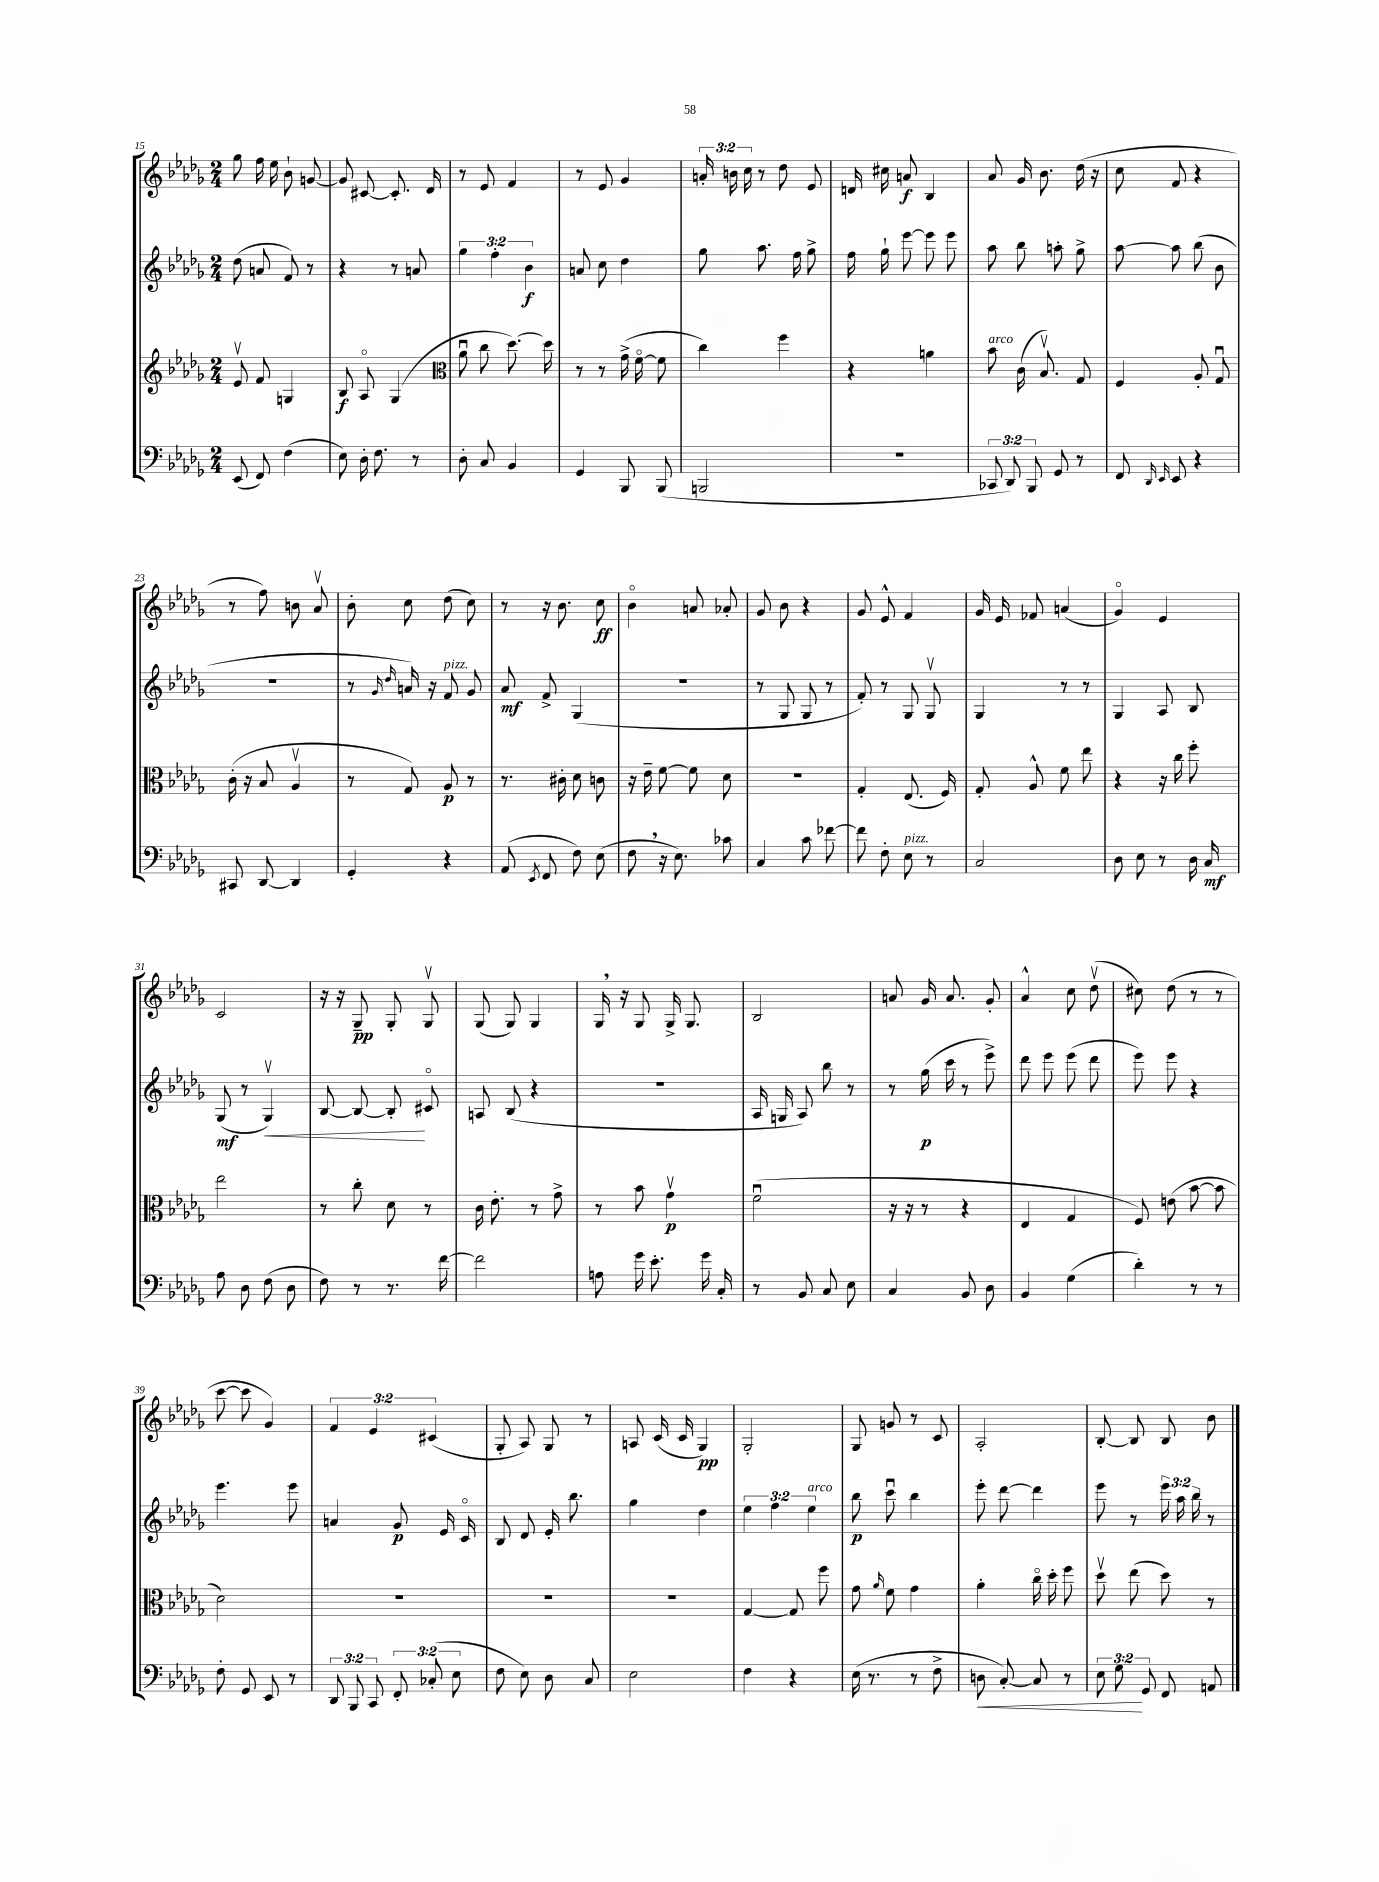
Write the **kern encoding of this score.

**kern	**kern	**kern	**kern
*staff4	*staff3	*staff2	*staff1
*clefF4	*clefG2	*clefG2	*clefG2
*k[b-e-a-d-g-]	*k[b-e-a-d-g-]	*k[b-e-a-d-g-]	*k[b-e-a-d-g-]
*M2/4	*M2/4	*M2/4	*M2/4
(8EE-	8e-v	(8dd-	8gg-
8FF)	8f	8a	16ff
.	.	.	16ee-
(4F	4G	8f)	8b-`
.	.	8r	[8g
=	=	=	=
8E-)	8B-	4r	8g]
16D-'	8A-o	.	[8c#
8.F	.	.	.
.	(4G-	8r	8.c#']
8r	.	8a	.
.	.	.	16d-
=	=	=	=
*	*clefC3	*	*
8D-'	8a-u	6gg-	8r
8C	8cc	.	8e-
.	.	6ff'	.
4BB-	[8.dd-)	.	4f
.	.	6b-	.
.	16dd-]	.	.
=	=	=	=
4GG-	8r	8a	8r
.	8r	8cc	8e-
8BBB-	(16g-^	4dd-	4g-
.	[16fo	.	.
(8BBB-	8f]	.	.
=	=	=	=
2BBB	4cc)	8gg-	24a'
.	.	.	24b
.	.	.	24cc
.	.	8.aa-	8r
.	4ff	.	8dd-
.	.	16ff	.
.	.	8gg-^	8e-
=	=	=	=
2r	4r	16ff	16d
.	.	16gg-`	16cc#
.	.	[8eee-	8a
.	4a	8eee-]	4B-
.	.	8eee-	.
=	=	=	=
12CC-	8b-	8aa-	8a-
12DD-)	.	.	.
.	(16c	8bb-	16g-
12BBB-	.	.	.
.	8.B-v)	.	8.b-
8GG-	.	8aa'	.
8r	8G-	8gg-^	(16dd-
.	.	.	16r
=	=	=	=
8FF	4F	[8aa-	8cc
16qqDD-	.	.	.
16qqEE-	.	.	.
8EE-	.	8aa-]	8f
4r	8A-'	(8bb-	4r
.	8G-u	8b-	.
=	=	=	=
8CC#	(16c'	2r	8r
.	16r	.	.
[8DD-	8B-	.	8ff)
4DD-]	4A-v	.	8b
.	.	.	8a-v
=	=	=	=
4GG-'	8r	8r	8b-'
.	.	16qqg-	.
.	.	16qqdd-	.
.	8G-)	16a)	8cc
.	.	16r	.
4r	8A-	8f	(8dd-
.	8r	8g-	8cc)
=	=	=	=
(8AA-	8.r	8a-	8r
8qEE-	.	.	.
8FF	.	8f^	16r
.	16c#'	.	8.b-
8F)	8d-	(4G-	.
(8E-	8c	.	8cc
=	=	=	=
8F	16r	2r	4b-o
.	16e-~	.	.
16r	[8f	.	.
8.E-)	.	.	.
.	8f]	.	8a
8c-	8d-	.	8a-'
=	=	=	=
4C	2r	8r	8g-
.	.	8G-	8b-
8c	.	8G-	4r
[8f-	.	8r	.
=	=	=	=
8f-]	4G-'	8f')	8g-
8F'	.	8r	8e-^^
8E-	(8.E-	8G-	4f
8r	.	8G-v	.
.	16F)	.	.
=	=	=	=
2C	8G-'	4G-	16g-
.	.	.	16e-
.	8A-^^	.	8f-
.	8f	8r	(4a
.	8ee-	8r	.
=	=	=	=
8D-	4r	4G-	4g-o)
8E-	.	.	.
8r	16r	8A-	4e-
.	16cc	.	.
16D-	8ff'	8B-	.
16C	.	.	.
=	=	=	=
8A-	2ee-	(8G-	2c
8D-	.	8r	.
(8F	.	4G-v)	.
8D-	.	.	.
=	=	=	=
8F)	8r	[8B-	16r
.	.	.	16r
8r	8cc'	8B-_	8G-~
8.r	8d-	8B-']	8G-'
.	8r	8c#o	8G-v
[16f	.	.	.
=	=	=	=
2f]	16c	8A	(8G-
.	8.e-'	.	.
.	.	(8B-	8G-)
.	8r	4r	4G-
.	8g-^	.	.
=	=	=	=
8A	8r	2r	16G-
.	.	.	16r
16g-	8b-	.	8G-
8.e-'	.	.	.
.	4g-v	.	16G-^
.	.	.	8.G-
16g-	.	.	.
16C'	.	.	.
=	=	=	=
8r	(2fu	16A-	2B-
.	.	16G	.
8BB-	.	8A-)	.
8C	.	8bb-	.
8E-	.	8r	.
=	=	=	=
4C	16r	8r	8a
.	16r	.	.
.	8r	(16gg-	16g-
.	.	16ccc	8.a
8BB-	4r	8r	.
8D-	.	8eee-^)	8g-'
=	=	=	=
4BB-	4E-	8ddd-	4a-^^
.	.	8eee-	.
(4G-	4G-	(8eee-	8cc
.	.	8ddd-	(8dd-v
=	=	=	=
4d-')	8F)	8eee-)	8cc#)
.	(8e	8eee-	(8dd-
8r	[8b-	4r	8r
8r	8b-]	.	8r
=	=	=	=
8F'	2d-)	4.eee-	[8ccc
8GG-	.	.	8ccc]
8EE-	.	.	4g-)
8r	.	8eee-	.
=	=	=	=
12DD-	2r	4a	6f
12BBB-	.	.	.
12CC	.	.	6e-
12FF'	.	8g-	.
(12C-'	.	.	(6c#
.	.	16e-	.
12E-	.	.	.
.	.	16co	.
=	=	=	=
8F	2r	8B-	8G-'
8E-)	.	8d-	8A-)
8D-	.	16e-'	8G-
.	.	8.bb-	.
8C	.	.	8r
=	=	=	=
2E-	2r	4gg-	8A
.	.	.	(16c
.	.	.	16c
.	.	4dd-	4G-)
=	=	=	=
4F	[4G-	6ee-	2G-'
.	.	6ff	.
4r	8G-]	.	.
.	.	6ee-	.
.	8ff	.	.
=	=	=	=
(16E-	8g-	8bb-	8G-
8.r	.	.	.
.	16qqa-	.	.
.	8f	8cccu	8g
8r	4g-	4bb-	8r
8F^	.	.	8c
=	=	=	=
8D	4a-'	8eee-'	2A-'
[8C')	.	[8ddd-	.
8C]	16cco	4ddd-]	.
.	16dd-'	.	.
8r	8ff	.	.
=	=	=	=
12E-	8dd-v	8eee-	[8B-'
12G-	.	.	.
.	(8ee-	8r	8B-]
12GG-	.	.	.
8FF	8dd-)	24eee-	8B-
.	.	24aa-	.
.	.	24bb-	.
8AA	8r	8r	8b-
==	==	==	==
*-	*-	*-	*-
